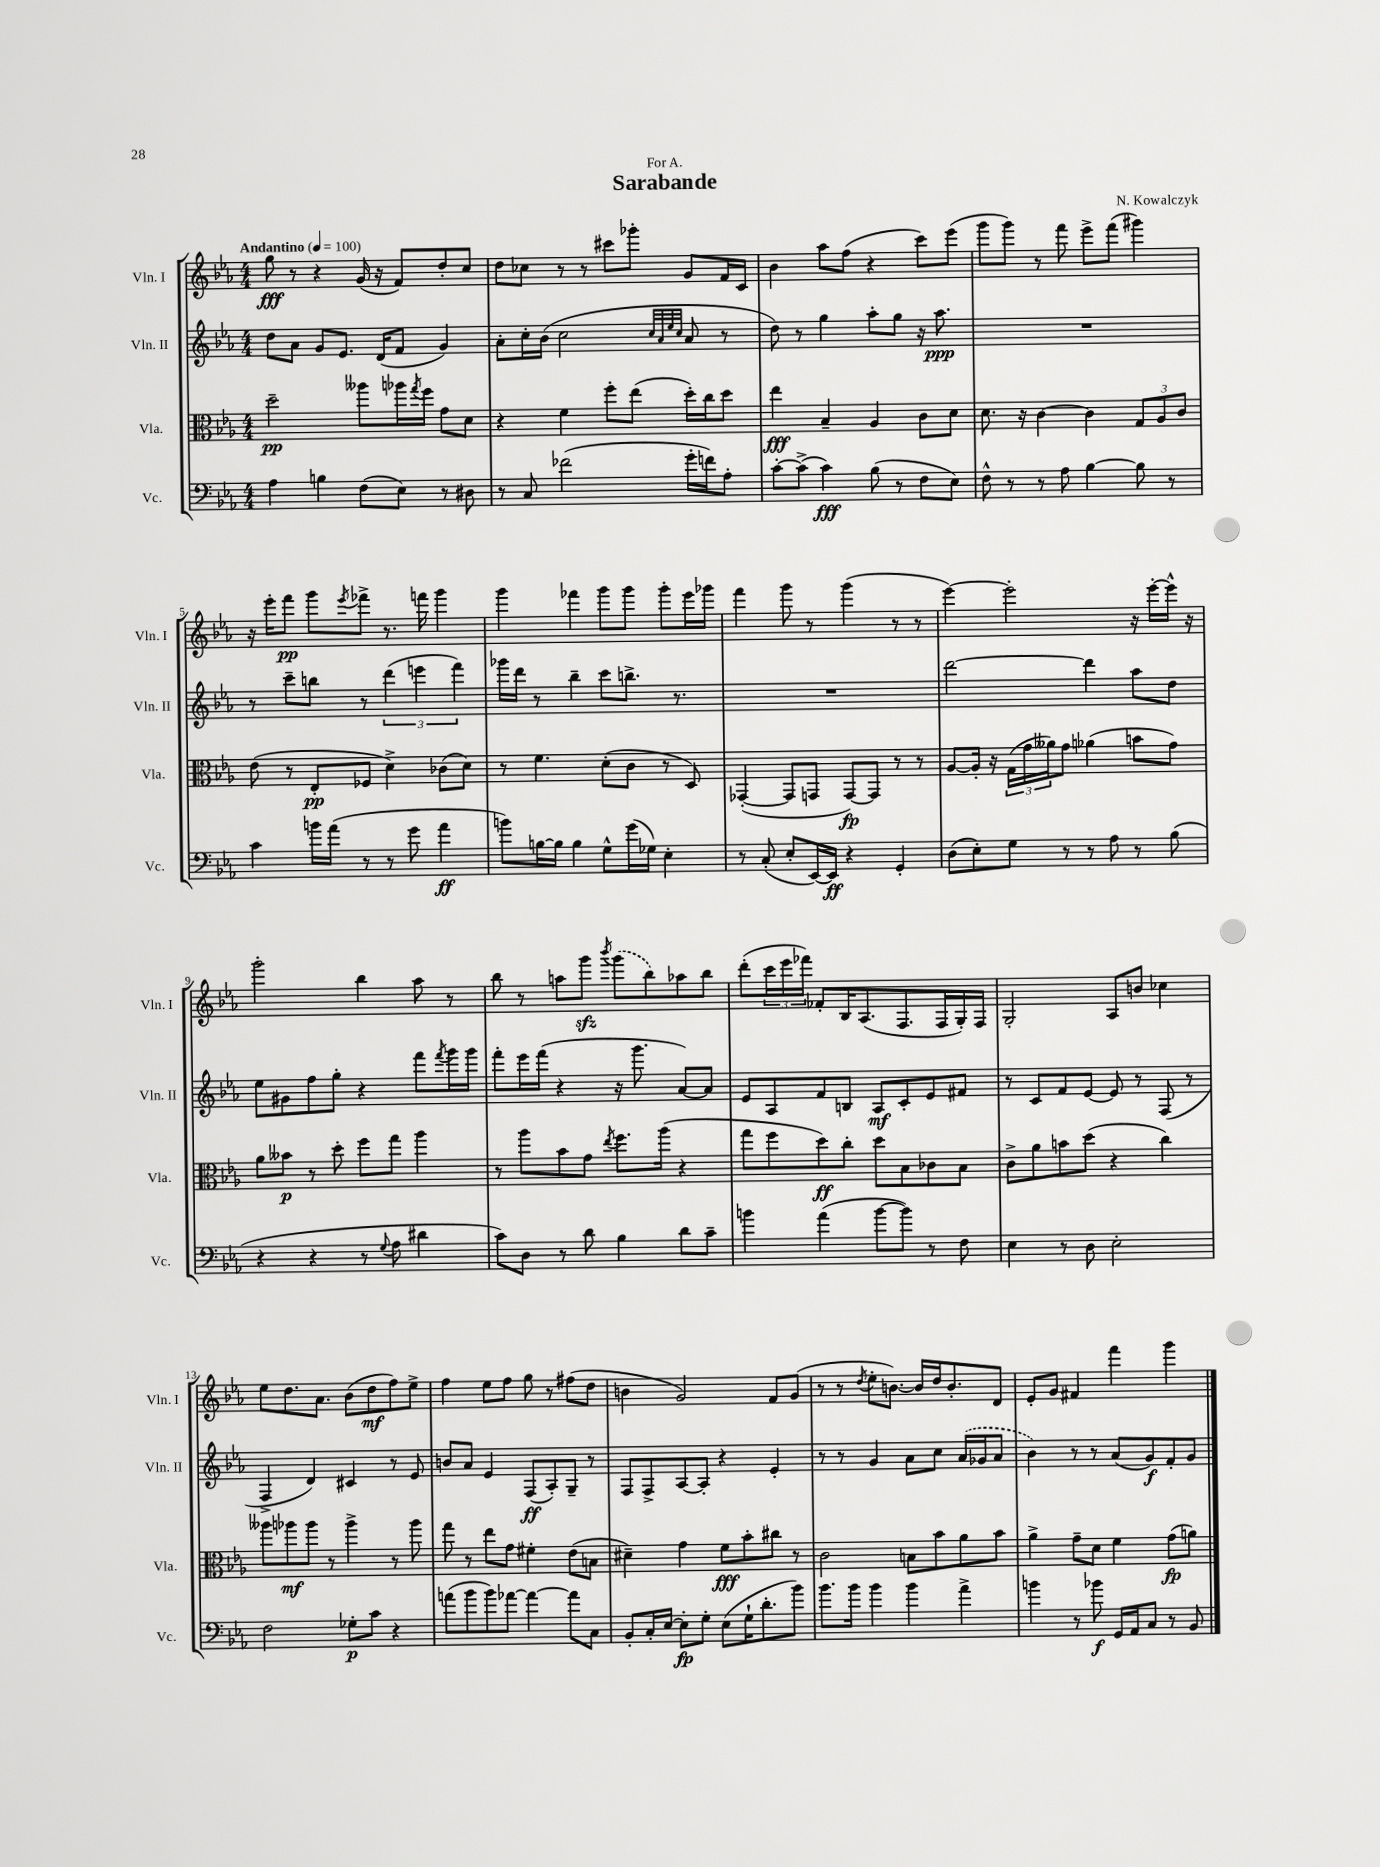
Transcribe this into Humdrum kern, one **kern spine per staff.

**kern	**dynam	**kern	**dynam	**kern	**dynam	**kern	**dynam
*part4	*part4	*part3	*part3	*part2	*part2	*part1	*part1
*staff4	*staff4	*staff3	*staff3	*staff2	*staff2	*staff1	*staff1
*I"Vc.	*	*I"Vla.	*	*I"Vln. II	*	*I"Vln. I	*
*I'Vc.	*	*I'Vla.	*	*I'Vln. II	*	*I'Vln. I	*
*clefF4	*	*clefC3	*	*clefG2	*	*clefG2	*
*k[b-e-a-]	*	*k[b-e-a-]	*	*k[b-e-a-]	*	*k[b-e-a-]	*
*M4/4	*	*M4/4	*	*M4/4	*	*M4/4	*
*MM100	*	*MM100	*	*MM100	*	*MM100	*
=1	=1	=1	=1	=1	=1	=1	=1
!	!	!	!	!	!	!LO:TX:a:B:t=Andantino	!
4A-\	.	2dd~\	pp	8dd\L	.	8gg\	fff
.	.	.	.	8a-\J	.	8r	.
4Bn\	.	.	.	8g/L	.	4r	.
.	.	.	.	8.e-/J	.	.	.
(8F\L	.	8aa--X\L	.	.	.	(16g/	.
.	.	.	.	(16d/KL	.	16r	.
8E-\J)	.	16aa-X\L	.	8f/J	.	8f/L)	.
.	.	8qgg/	.	.	.	.	.
.	.	16ff\JJ	.	.	.	.	.
8r	.	8g\L	.	4g/)	.	8dd'/	.
8D#X\	.	8d\J	.	.	.	8cc/J	.
=2	=2	=2	=2	=2	=2	=2	=2
8r	.	4r	.	8a-'\L	.	8dd\L	.
8C/	.	.	.	16cc'\L	.	8cc-X\J	.
.	.	.	.	(16b-\JJ	.	.	.
(2f-X\	.	4f\	.	2cc\	.	8r	.
.	.	.	.	.	.	8r	.
.	.	8ff'\L	.	.	.	8ccc#X\L	.
.	.	(8ee-\J	.	.	.	8ggg-X'\J	.
.	.	.	.	32qqcc/LLL	.	.	.
.	.	.	.	32qqa-/	.	.	.
.	.	.	.	32qqee-/	.	.	.
.	.	.	.	32qqcc/JJJ	.	.	.
16g'\LL	.	16dd'\LL)	.	8a-/	.	8g/L	.
16fn\J)	.	16cc\J	.	.	.	.	.
8A-'\J	.	8dd\J	.	8r	.	16f/L	.
.	.	.	.	.	.	16c/JJ	.
=3	=3	=3	=3	=3	=3	=3	=3
[8c'\L	.	4ee-\	fff	8dd\)	.	4b-\	.
(8c^\J]	.	.	.	8r	.	.	.
4c\)	fff	4B-~/	.	4gg\	.	8aa-\L	.
.	.	.	.	.	.	(8ff\J	.
(8B-\	.	4A-/	.	8aa-'\L	.	4r	.
8r	.	.	.	8gg\J	.	.	.
8F\L	.	8c\L	.	16r	.	8ccc\L)	.
.	.	.	.	8.aa-\	ppp	.	.
8E-\J)	.	8d\J	.	.	.	(8eee-\J	.
=4	=4	=4	=4	=4	=4	=4	=4
8F^^\	.	8.d\	.	1r	.	8ggg\L	.
8r	.	.	.	.	.	8ggg\J)	.
.	.	16r	.	.	.	.	.
8r	.	[4c\	.	.	.	8r	.
8A-\	.	.	.	.	.	8fff\	.
[4B-\	.	4c\]	.	.	.	8eee-^\L	.
.	.	.	.	.	.	(8fff\J	.
8B-\]	.	12G/L	.	.	.	4ggg#X\)	.
.	.	12A-/	.	.	.	.	.
8r	.	.	.	.	.	.	.
.	.	12c/J	.	.	.	.	.
!!LO:LB:g=z
=5	=5	=5	=5	=5	=5	=5	=5
4c\	.	(8e-\	.	8r	.	16r	.
.	.	.	.	.	.	16eee-'\KL	.
.	.	8r	.	8ccc~\L	.	8fff\J	pp
16bn\LL	.	8E-'/L	pp	8bbn\J	.	8ggg\L	.
(16a-\JJ	.	.	.	.	.	.	.
.	.	.	.	.	.	8qeee-/	.
8r	.	8F-X/J	.	8r	.	8fff-X^\J	.
8r	.	4d^\)	.	(6ddd\	.	8.r	.
8g\	.	.	.	.	.	.	.
.	.	.	.	6eeen\	.	.	.
.	.	.	.	.	.	16fffn\	.
4a-\	ff	(8c-X\L	.	.	.	4ggg\	.
.	.	.	.	6fff\)	.	.	.
.	.	8d\J)	.	.	.	.	.
=6	=6	=6	=6	=6	=6	=6	=6
8bn\L)	.	8r	.	16ggg-X\LL	.	4ggg\	.
.	.	.	.	16ddd\JJ	.	.	.
[16Bn\L	.	4.f\	.	8r	.	.	.
16B\JJ]	.	.	.	.	.	.	.
4B\	.	.	.	4bb-~\	.	4fff-X\	.
8G^^\L	.	(8d'\L	.	8ccc\L	.	8ggg\L	.
(16g\L	.	8c\J	.	8.bbn^\J	.	8ggg\J	.
16G-X\JJ)	.	.	.	.	.	.	.
4E-'\	.	8r	.	.	.	8ggg'\L	.
.	.	.	.	8.r	.	.	.
.	.	8D/)	.	.	.	16eee-\L	.
.	.	.	.	.	.	16ggg-X\JJ	.
=7	=7	=7	=7	=7	=7	=7	=7
8r	.	([4GG-X'/	.	1r	.	4fff\	.
(8C'/	.	.	.	.	.	.	.
8E-'/L	.	8GG-/L]	.	.	.	8ggg\	.
[16EE-/L)	.	8GGn/J	.	.	.	8r	.
16EE-/JJ]	ff	.	.	.	.	.	.
4r	.	[8GG/L)	fp	.	.	(4ggg\	.
.	.	8GG/J]	.	.	.	.	.
4GG'/	.	8r	.	.	.	8r	.
.	.	8r	.	.	.	8r	.
=8	=8	=8	=8	=8	=8	=8	=8
(8D\L	.	[8A-/L	.	[2ddd\	.	[4eee-\)	.
8E-'\)	.	16A-'/Jk]	.	.	.	.	.
.	.	16r	.	.	.	.	.
8G\J	.	(24G\LL	.	.	.	2eee-'\]	.
.	.	24g\	.	.	.	.	.
.	.	24a--X\J)	.	.	.	.	.
8r	.	8g\J	.	.	.	.	.
8r	.	(4a-X\	.	4ddd\]	.	.	.
8A-\	.	.	.	.	.	.	.
8r	.	8bn\L	.	8aa-\L	.	16r	.
.	.	.	.	.	.	[16eee-'\LL	.
(8B-\	.	8g\J)	.	8dd\J	.	16eee-^^\JJ]	.
.	.	.	.	.	.	16r	.
!!LO:LB:g=z
=9	=9	=9	=9	=9	=9	=9	=9
4r	.	8a-\L	.	8ee-\L	.	2ggg'\	.
.	.	8b--X\J	p	8g#X\	.	.	.
4r	.	8r	.	8ff\	.	.	.
.	.	8dd'\	.	8gg'\J	.	.	.
8r	.	8ff\L	.	4r	.	4bb-\	.
8qqG/	.	.	.	.	.	.	.
8A-\	.	8gg\J	.	.	.	.	.
4d#X\	.	4aa-\	.	8fff\L	.	8aa-\	.
.	.	.	.	8qfff/	.	.	.
.	.	.	.	16ggg\L	.	8r	.
.	.	.	.	16ggg\JJ	.	.	.
=10	=10	=10	=10	=10	=10	=10	=10
8c\L)	.	8r	.	8fff'\L	.	8bb-\	.
8D\J	.	8aa-\L	.	16eee-\L	.	8r	.
.	.	.	.	(16fff\JJ	.	.	.
8r	.	8b-\	.	4r	.	8aan\L	.
8d\	.	8g\J	.	.	.	8gggzz\J	.
.	.	8qee-/	.	.	.	8qbbb-/	.
4B-\	.	8.ff\L	.	16r	.	(8ggg\L	.
.	.	.	.	8.ggg\	.	.	.
.	.	.	.	.	.	8bb-\)	.
.	.	(16aa-\Jk	.	.	.	.	.
8d\L	.	4r	.	[8a-/L)	.	8aa-X\	.
8c~\J	.	.	.	8a-/J]	.	8bb-\J	.
=11	=11	=11	=11	=11	=11	=11	=11
4bn\	.	8gg\L	.	8e-/L	.	(8ddd'\L	.
.	.	8ff\	.	8A-/	.	24ccc\L	.
.	.	.	.	.	.	24eee-\	.
.	.	.	.	.	.	24fff-X\JJ)	.
(4a-\	.	8dd\)	ff	8f/	.	8f-X'/L	.
.	.	8cc'\J	.	8Bn/J	.	16B-/K	.
.	.	.	.	.	.	(8.A-/	.
[8b\L	.	8dd\L	.	8A-/L	mf	.	.
8b\J])	.	8B-\	.	8c'/	.	8.F/	.
8r	.	8c-X\	.	8e-/	.	.	.
.	.	.	.	.	.	16F/L	.
8F\	.	8B-\J	.	8f#X/J	.	16G'/)	.
.	.	.	.	.	.	16F/JJ	.
=12	=12	=12	=12	=12	=12	=12	=12
4E-\	.	8c^\L	.	8r	.	2G'/	.
.	.	8a-\	.	8c/L	.	.	.
8r	.	8bn\	.	8f/	.	.	.
8D\	.	(8dd\J	.	[8e-/J	.	.	.
2E-'\	.	4r	.	8e-/]	.	8A-/L	.
.	.	.	.	8r	.	8bn/J	.
.	.	4cc\)	.	(8F/	.	4cc-X\	.
.	.	.	.	8r	.	.	.
!!LO:LB:g=z
=13	=13	=13	=13	=13	=13	=13	=13
2F\	.	8aa--X\L	.	4F^/	.	8ee-\L	.
.	.	8aa-X\	mf	.	.	8.dd\	.
.	.	8aa-\J	.	4d/)	.	.	.
.	.	.	.	.	.	8.a-\J	.
.	.	8r	.	.	.	.	.
8G-X'\L	p	4aa-^\	.	4c#X/	.	(8b-\L	.
8c\J	.	.	.	.	.	8dd\	mf
4r	.	8r	.	8r	.	8ff\)	.
.	.	8aa-\	.	8e-/	.	8ee-^\J	.
=14	=14	=14	=14	=14	=14	=14	=14
(8an\L	.	8gg\	.	8bn/L	.	4ff\	.
8b-\	.	8r	.	8a-/J	.	.	.
8b-\)	.	8ee-\L	.	4e-/	.	8ee-\L	.
[8a-X\J	.	8g\J	.	.	.	8ff\J	.
4a-\_	.	4f#X'\	.	(8F/L	ff	8gg\	.
.	.	.	.	8A-'/)	.	8r	.
8a-\L]	.	(8e-\L	.	8G~/J	.	(8ff#X\L	.
8C\J	.	8Bn\J	.	8r	.	8dd\J	.
=15	=15	=15	=15	=15	=15	=15	=15
8BB-'/L	.	4d#X~\)	.	8F/L	.	4bn\	.
16C'/L	.	.	.	8F^/	.	.	.
[16E-/JJ	.	.	.	.	.	.	.
8E-'\L]	fp	4g\	.	[8A-/	.	2g/)	.
8G'\J	.	.	.	8A-'/J]	.	.	.
(8E-\L	.	8f\L	fff	4r	.	.	.
16G`\K	.	8b-'\	.	.	.	.	.
8.d'\	.	.	.	.	.	.	.
.	.	8cc#X\J	.	4e-'/	.	8f/L	.
8b-\J)	.	8r	.	.	.	(8g/J	.
=16	=16	=16	=16	=16	=16	=16	=16
8.b-\L	.	2c\	.	8r	.	8r	.
.	.	.	.	8r	.	8r	.
16b-\Jk	.	.	.	.	.	.	.
.	.	.	.	.	.	8qdd/	.
4b-\	.	.	.	4g/	.	8ee-'\L	.
.	.	.	.	.	.	[8.bn\J)	.
4b-\	.	8Bn\L	.	8a-\L	.	.	.
.	.	.	.	.	.	16b/LL]	.
.	.	8b-\	.	8cc\J	.	16dd/J	.
.	.	.	.	.	.	8.b'/	.
4a-^\	.	8a-\	.	(16a-/LL	.	.	.
.	.	.	.	16g-X/J	.	.	.
.	.	8b-\J	.	8a-/J	.	8d/J	.
=17	=17	=17	=17	=17	=17	=17	=17
4bn\	.	4a-^\	.	4b-\)	.	8e-'/L	.
.	.	.	.	.	.	8g/J	.
8r	.	8g~\L	.	8r	.	4f#X/	.
8b-X\	f	8d\J	.	8r	.	.	.
16GG/LL	.	4f\	.	(8a-/L	.	4fff\	.
16AA-/J	.	.	.	.	.	.	.
8C/J	.	.	.	8g/)	f	.	.
8r	.	(8g\L	fp	8f'/	.	4ggg\	.
8BB-/	.	8an\J)	.	8g/J	.	.	.
==	==	==	==	==	==	==	==
*-	*-	*-	*-	*-	*-	*-	*-
